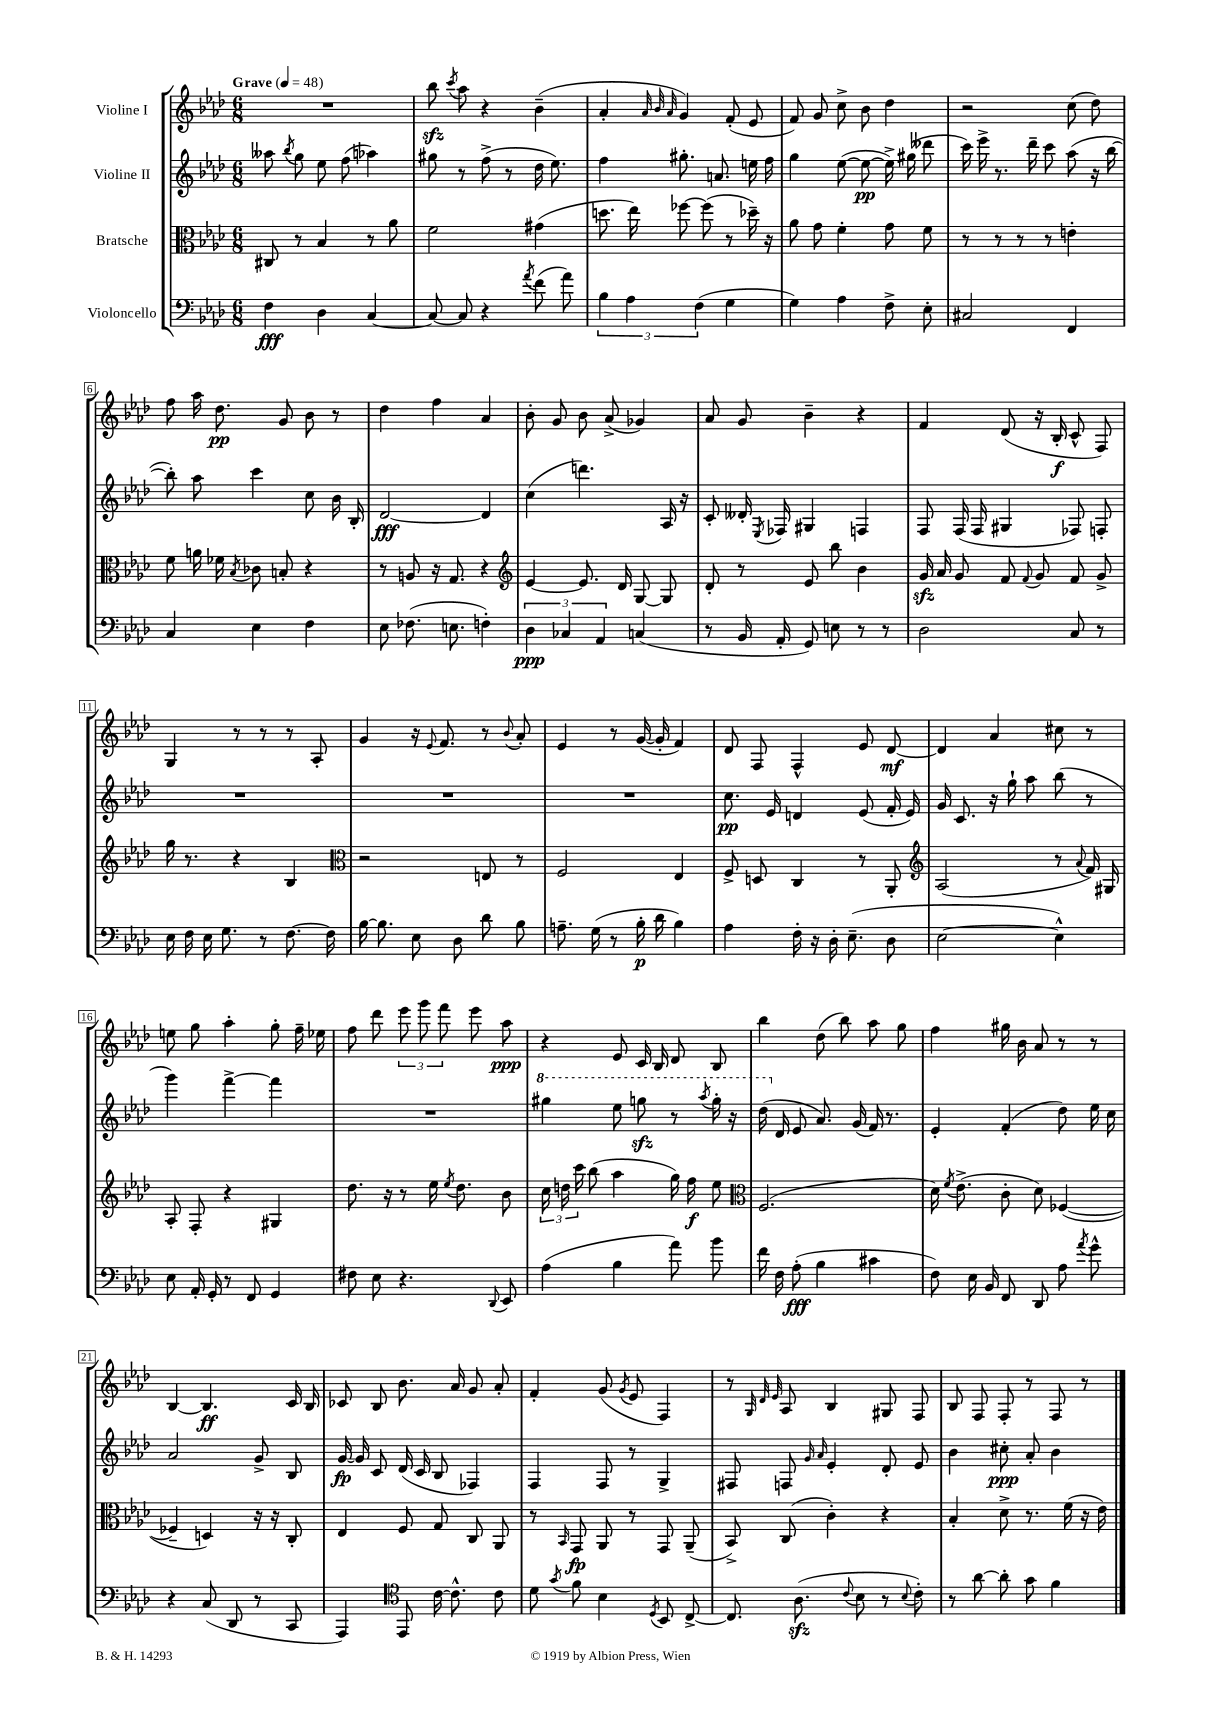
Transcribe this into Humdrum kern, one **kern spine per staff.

**kern	**dynam	**kern	**dynam	**kern	**dynam	**kern	**dynam
*part4	*part4	*part3	*part3	*part2	*part2	*part1	*part1
*staff4	*staff4	*staff3	*staff3	*staff2	*staff2	*staff1	*staff1
*I"Violoncello	*	*I"Bratsche	*	*I"Violine II	*	*I"Violine I	*
*clefF4	*	*clefC3	*	*clefG2	*	*clefG2	*
*k[b-e-a-d-]	*	*k[b-e-a-d-]	*	*k[b-e-a-d-]	*	*k[b-e-a-d-]	*
*M6/8	*	*M6/8	*	*M6/8	*	*M6/8	*
*MM48	*	*MM48	*	*MM48	*	*MM48	*
=1	=1	=1	=1	=1	=1	=1	=1
!	!	!	!	!	!	!LO:TX:a:B:t=Grave	!
4F\	fff	8C#X/	.	8aa--X\	.	2.r	.
.	.	.	.	8qbb-/	.	.	.
.	.	8r	.	8gg\	.	.	.
4D-\	.	4B-/	.	8ee-\	.	.	.
.	.	.	.	(8ff\	.	.	.
[4C/	.	8r	.	4aa-X\)	.	.	.
.	.	8a-\	.	.	.	.	.
=2	=2	=2	=2	=2	=2	=2	=2
8C/_	.	2f\	.	8gg#X\	.	8bb-zz\	.
.	.	.	.	.	.	8qccc/	.
8C/]	.	.	.	8r	.	8aa-\	.
4r	.	.	.	(8ff^\	.	4r	.
.	.	.	.	8r	.	.	.
8qa-/	.	.	.	.	.	.	.
(8f\	.	(4g#X\	.	16dd-\	.	(4b-~\	.
.	.	.	.	8.ee-\)	.	.	.
8a-\)	.	.	.	.	.	.	.
=3	=3	=3	=3	=3	=3	=3	=3
6B-\	.	8.ddn\	.	4ff\	.	4a-'/	.
6A-\	.	.	.	.	.	.	.
.	.	16ee-\)	.	.	.	.	.
.	.	.	.	.	.	32qqa-/	.
.	.	.	.	.	.	32qqb-/	.
.	.	.	.	.	.	32qqa-/	.
.	.	[8ff-X\	.	8.gg#X'\	.	4g/)	.
(6F\	.	.	.	.	.	.	.
.	.	(8ff-\]	.	.	.	.	.
.	.	.	.	8.an/	.	.	.
4G\	.	8r	.	.	.	(8f'/	.
.	.	16dd-X~\)	.	16een\	.	8e-/	.
.	.	16r	.	16ff\	.	.	.
=4	=4	=4	=4	=4	=4	=4	=4
4G\)	.	8a-\	.	4gg\	.	8f/)	.
.	.	8g\	.	.	.	8g/	.
4A-\	.	4f'\	.	([8ee-\	.	8cc^\	.
.	.	.	.	8ee-\_	pp	8b-\	.
8F^\	.	8g\	.	16ee-^\])	.	4dd-\	.
.	.	.	.	(16gg#X\	.	.	.
8E-'\	.	8f\	.	8ddd--X\	.	.	.
=5	=5	=5	=5	=5	=5	=5	=5
2C#X/	.	8r	.	16ccc\)	.	2r	.
.	.	.	.	16eee-^\	.	.	.
.	.	8r	.	8.r	.	.	.
.	.	8r	.	.	.	.	.
.	.	.	.	16ddd-~\	.	.	.
.	.	8r	.	8ccc\	.	.	.
4FF/	.	4en'\	.	(8aa-\	.	(8cc\	.
.	.	.	.	16r	.	8dd-\)	.
.	.	.	.	[16bb-\	.	.	.
!!LO:LB:g=z
=6	=6	=6	=6	=6	=6	=6	=6
4C/	.	8f\	.	8bb-'\])	.	8ff\	.
.	.	16an\	.	8aa-\	.	16aa-\	.
.	.	16f-X\	.	.	.	8.dd-\	pp
.	.	8qB-/	.	.	.	.	.
4E-\	.	8c-X\	.	4ccc\	.	.	.
.	.	8Bn'/	.	.	.	8g/	.
4F\	.	4r	.	8cc\	.	8b-\	.
.	.	.	.	16b-\	.	8r	.
.	.	.	.	16B-'/	.	.	.
=7	=7	=7	=7	=7	=7	=7	=7
8E-\	.	8r	.	[2d-/	fff	4dd-\	.
(8.F-X\	.	8An/	.	.	.	.	.
.	.	16r	.	.	.	4ff\	.
8.En\	.	8.G/	.	.	.	.	.
4Fn'\)	.	4r	.	4d-/]	.	4a-/	.
=8	=8	=8	=8	=8	=8	=8	=8
*	*	*clefG2	*	*	*	*	*
6D-\	ppp	[4e-/	.	(4cc\	.	8b-'\	.
.	.	.	.	.	.	8g/	.
6C-X/	.	.	.	.	.	.	.
.	.	8.e-/]	.	4.dddn\)	.	8b-\	.
6AA-/	.	.	.	.	.	.	.
.	.	.	.	.	.	(8a-^/	.
.	.	16d-/	.	.	.	.	.
(4Cn/	.	[8G/	.	.	.	4g-X/)	.
.	.	8G/]	.	16A-/	.	.	.
.	.	.	.	16r	.	.	.
=9	=9	=9	=9	=9	=9	=9	=9
8r	.	8d-'/	.	8c'/	.	8a-/	.
16BB-/	.	8r	.	16d--X'/	.	8g/	.
.	.	.	.	8qE-/	.	.	.
16AA-'/	.	.	.	16F-X/	.	.	.
8GG/)	.	8e-/	.	4G#X/	.	4b-~\	.
8En\	.	8bb-\	.	.	.	.	.
8r	.	4b-\	.	4Fn/	.	4r	.
8r	.	.	.	.	.	.	.
=10	=10	=10	=10	=10	=10	=10	=10
2D-\	.	16gzz/	.	8F/	.	4f/	.
.	.	16a-/	.	.	.	.	.
.	.	8g/	.	(16F/	.	.	.
.	.	.	.	16F/	.	.	.
.	.	8f/	.	4G#X/	.	(8d-/	.
.	.	8qqf/	.	.	.	.	.
.	.	8g/	.	.	.	16r	.
.	.	.	.	.	.	16B-'/	f
8C/	.	8f/	.	8F-X/)	.	8c^^/	.
8r	.	8g^/	.	8Fn'/	.	8F/)	.
!!LO:LB:g=z
=11	=11	=11	=11	=11	=11	=11	=11
16E-\	.	16gg\	.	2.r	.	4G/	.
16F\	.	8.r	.	.	.	.	.
16E-\	.	.	.	.	.	.	.
8.G\	.	.	.	.	.	.	.
.	.	4r	.	.	.	8r	.
8r	.	.	.	.	.	8r	.
[8.F\	.	4B-/	.	.	.	8r	.
.	.	.	.	.	.	8A-'/	.
16F\]	.	.	.	.	.	.	.
=12	=12	=12	=12	=12	=12	=12	=12
*	*	*clefC3	*	*	*	*	*
[16B-\	.	2r	.	2.r	.	4g/	.
8.B-\]	.	.	.	.	.	.	.
8E-\	.	.	.	.	.	16r	.
.	.	.	.	.	.	8qqe-/	.
.	.	.	.	.	.	8.f/	.
8D-\	.	.	.	.	.	.	.
8d-\	.	8En/	.	.	.	8r	.
.	.	.	.	.	.	8qqb-/	.
8B-\	.	8r	.	.	.	8a-'/	.
=13	=13	=13	=13	=13	=13	=13	=13
8.An~\	.	2F/	.	2.r	.	4e-/	.
(16G\	.	.	.	.	.	.	.
8r	.	.	.	.	.	8r	.
16B-'\	p	.	.	.	.	([16g/	.
16d-\	.	.	.	.	.	16g'/]	.
4B-\)	.	4E-/	.	.	.	4f/)	.
=14	=14	=14	=14	=14	=14	=14	=14
4A-\	.	8F^/	.	8.cc\	pp	8d-/	.
.	.	8Dn/	.	.	.	8F/	.
.	.	.	.	16e-/	.	.	.
16F'\	.	4C/	.	4dn/	.	4F^^/	.
16r	.	.	.	.	.	.	.
16D-'\	.	.	.	.	.	.	.
(8.E-~\	.	.	.	.	.	.	.
.	.	8r	.	(8e-/	.	8e-/	.
8D-\	.	8AA-'/	.	16f'/	.	[8d-/	mf
.	.	.	.	16e-/)	.	.	.
=15	=15	=15	=15	=15	=15	=15	=15
*	*	*clefG2	*	*	*	*	*
[2E-\	.	(2A-/	.	16g/	.	4d-/]	.
.	.	.	.	8.c/	.	.	.
.	.	.	.	16r	.	4a-/	.
.	.	.	.	16gg`\	.	.	.
.	.	.	.	8aa-\	.	.	.
4E-^^\])	.	8r	.	(8bb-\	.	8cc#X\	.
.	.	8qqa-/	.	.	.	.	.
.	.	16f/)	.	8r	.	8r	.
.	.	16G#X/	.	.	.	.	.
!!LO:LB:g=z
=16	=16	=16	=16	=16	=16	=16	=16
8E-\	.	8A-'/	.	4ggg\)	.	8een\	.
16AA-'/	.	8F'/	.	.	.	8gg\	.
16GG'/	.	.	.	.	.	.	.
8r	.	4r	.	[4fff^\	.	4aa-'\	.
8FF/	.	.	.	.	.	.	.
4GG/	.	4G#X/	.	4fff\]	.	8gg'\	.
.	.	.	.	.	.	16ff~\	.
.	.	.	.	.	.	16ee-X\	.
=17	=17	=17	=17	=17	=17	=17	=17
8F#X\	.	8.dd-\	.	2.r	.	8ff\	.
8E-\	.	.	.	.	.	8ddd-\	.
.	.	16r	.	.	.	.	.
4.r	.	8r	.	.	.	12eee-\	.
.	.	.	.	.	.	12ggg\	.
.	.	16ee-\	.	.	.	.	.
.	.	.	.	.	.	12fff\	.
.	.	8qee-/	.	.	.	.	.
.	.	8.dd-\	.	.	.	.	.
.	.	.	.	.	.	8eee-\	.
8qqDD-/	.	.	.	.	.	.	.
8EE-/	.	8b-\	.	.	.	8aa-\	ppp
=18	=18	=18	=18	=18	=18	=18	=18
*	*	*	*	*8va	*	*	*
(4A-\	.	24cc\	.	4ggg#X\	.	4r	.
.	.	24ddn\	.	.	.	.	.
.	.	24ccc\	.	.	.	.	.
.	.	(8bb-\	.	.	.	.	.
4B-\	.	4aa-\	.	8eee-\	.	8e-/	.
.	.	.	.	8gggnzz\	.	16c/	.
.	.	.	.	.	.	16B-/	.
8a-\)	.	16gg\)	.	8r	.	8d-/	.
.	.	16ff\	f	.	.	.	.
.	.	.	.	8qaaa-/	.	.	.
8b-\	.	8ee-\	.	16ggg'\	.	8B-/	.
.	.	.	.	16r	.	.	.
=19	=19	=19	=19	=19	=19	=19	=19
*	*	*clefC3	*	*	*	*	*
16f\	.	(2.F/	.	(16ddd-\	.	4bb-\	.
*	*	*	*	*X8va	*	*	*
16F\	.	.	.	16d-/	.	.	.
(8A-'\	fff	.	.	8e-/	.	.	.
4B-\	.	.	.	8.a-/)	.	(8dd-\	.
.	.	.	.	.	.	8bb-\)	.
.	.	.	.	(16g/	.	.	.
4c#X\	.	.	.	16f/)	.	8aa-\	.
.	.	.	.	8.r	.	.	.
.	.	.	.	.	.	8gg\	.
=20	=20	=20	=20	=20	=20	=20	=20
8F\)	.	16d-\)	.	4e-'/	.	4ff\	.
.	.	8qf/	.	.	.	.	.
.	.	(8.e-^\	.	.	.	.	.
16E-\	.	.	.	.	.	.	.
16BB-/	.	.	.	.	.	.	.
8FF/	.	8c'\	.	(4f'/	.	16gg#X\	.
.	.	.	.	.	.	16b-\	.
8DD-/	.	8d-\)	.	.	.	8a-/	.
8A-\	.	([4F-X/	.	8dd-\)	.	8r	.
8qa-/	.	.	.	.	.	.	.
8g^^\	.	.	.	16ee-\	.	8r	.
.	.	.	.	16cc\	.	.	.
!!LO:LB:g=z
=21	=21	=21	=21	=21	=21	=21	=21
4r	.	4F-X~/]	.	2a-/	.	[4B-/	.
(8C/	.	4Dn/)	.	.	.	4.B-/]	ff
8DD-/	.	.	.	.	.	.	.
8r	.	16r	.	8g^/	.	.	.
.	.	16r	.	.	.	.	.
8CC/	.	8C'/	.	8B-/	.	16c/	.
.	.	.	.	.	.	16B-/	.
=22	=22	=22	=22	=22	=22	=22	=22
4AAA-/)	.	4E-/	.	[16g/	fp	8c-X/	.
.	.	.	.	16g/]	.	.	.
.	.	.	.	8c/	.	8B-/	.
*clefC4	*	*	*	*	*	*	*
8EE-/	.	8F/	.	(16d-/	.	8.b-\	.
.	.	.	.	16c/	.	.	.
[16c\	.	8G/	.	8B-/	.	.	.
8.c^^\]	.	.	.	.	.	16a-/	.
.	.	8C/	.	4F-X/)	.	8g/	.
8c\	.	8AA-/	.	.	.	8a-'/	.
=23	=23	=23	=23	=23	=23	=23	=23
8d-\	.	8r	.	4F/	.	4f'/	.
8qg/	.	16qqBB-/	.	.	.	.	.
8f\	.	8GG/	fp	.	.	.	.
4B-\	.	8AA-/	.	8F/	.	(8g/	.
.	.	.	.	.	.	8qg/	.
.	.	8r	.	8r	.	8e-/	.
8qD-/	.	.	.	.	.	.	.
8BB-/	.	8GG/	.	4G^/	.	4F/)	.
[8C^/	.	(8AA-~/	.	.	.	.	.
=24	=24	=24	=24	=24	=24	=24	=24
8.C/]	.	8BB-^/)	.	8F#X/	.	8r	.
.	.	.	.	.	.	32qqG/	.
.	.	.	.	.	.	32qqd-/	.
.	.	.	.	.	.	32qqe-/	.
.	.	(8C/	.	8Fn/	.	8A-/	.
(8.A-zz\	.	.	.	.	.	.	.
.	.	.	.	16qqg/	.	.	.
.	.	.	.	16qqa-/	.	.	.
.	.	4c'\)	.	4e-'/	.	4B-/	.
8qqc/	.	.	.	.	.	.	.
8B-\	.	.	.	.	.	.	.
8r	.	4r	.	8d-'/	.	8G#X/	.
8qqB-/	.	.	.	.	.	.	.
8c'\)	.	.	.	8e-/	.	8F/	.
=25	=25	=25	=25	=25	=25	=25	=25
8r	.	4B-'/	.	4b-\	.	8B-/	.
[8a-\	.	.	.	.	.	8F/	.
8a-'\]	.	8d-^\	.	8cc#X'\	ppp	8F'/	.
8g\	.	8.r	.	8a-'/	.	8r	.
4f\	.	.	.	4b-\	.	8F/	.
.	.	(16f\	.	.	.	.	.
.	.	16r	.	.	.	8r	.
.	.	16e-\)	.	.	.	.	.
==	==	==	==	==	==	==	==
*-	*-	*-	*-	*-	*-	*-	*-
